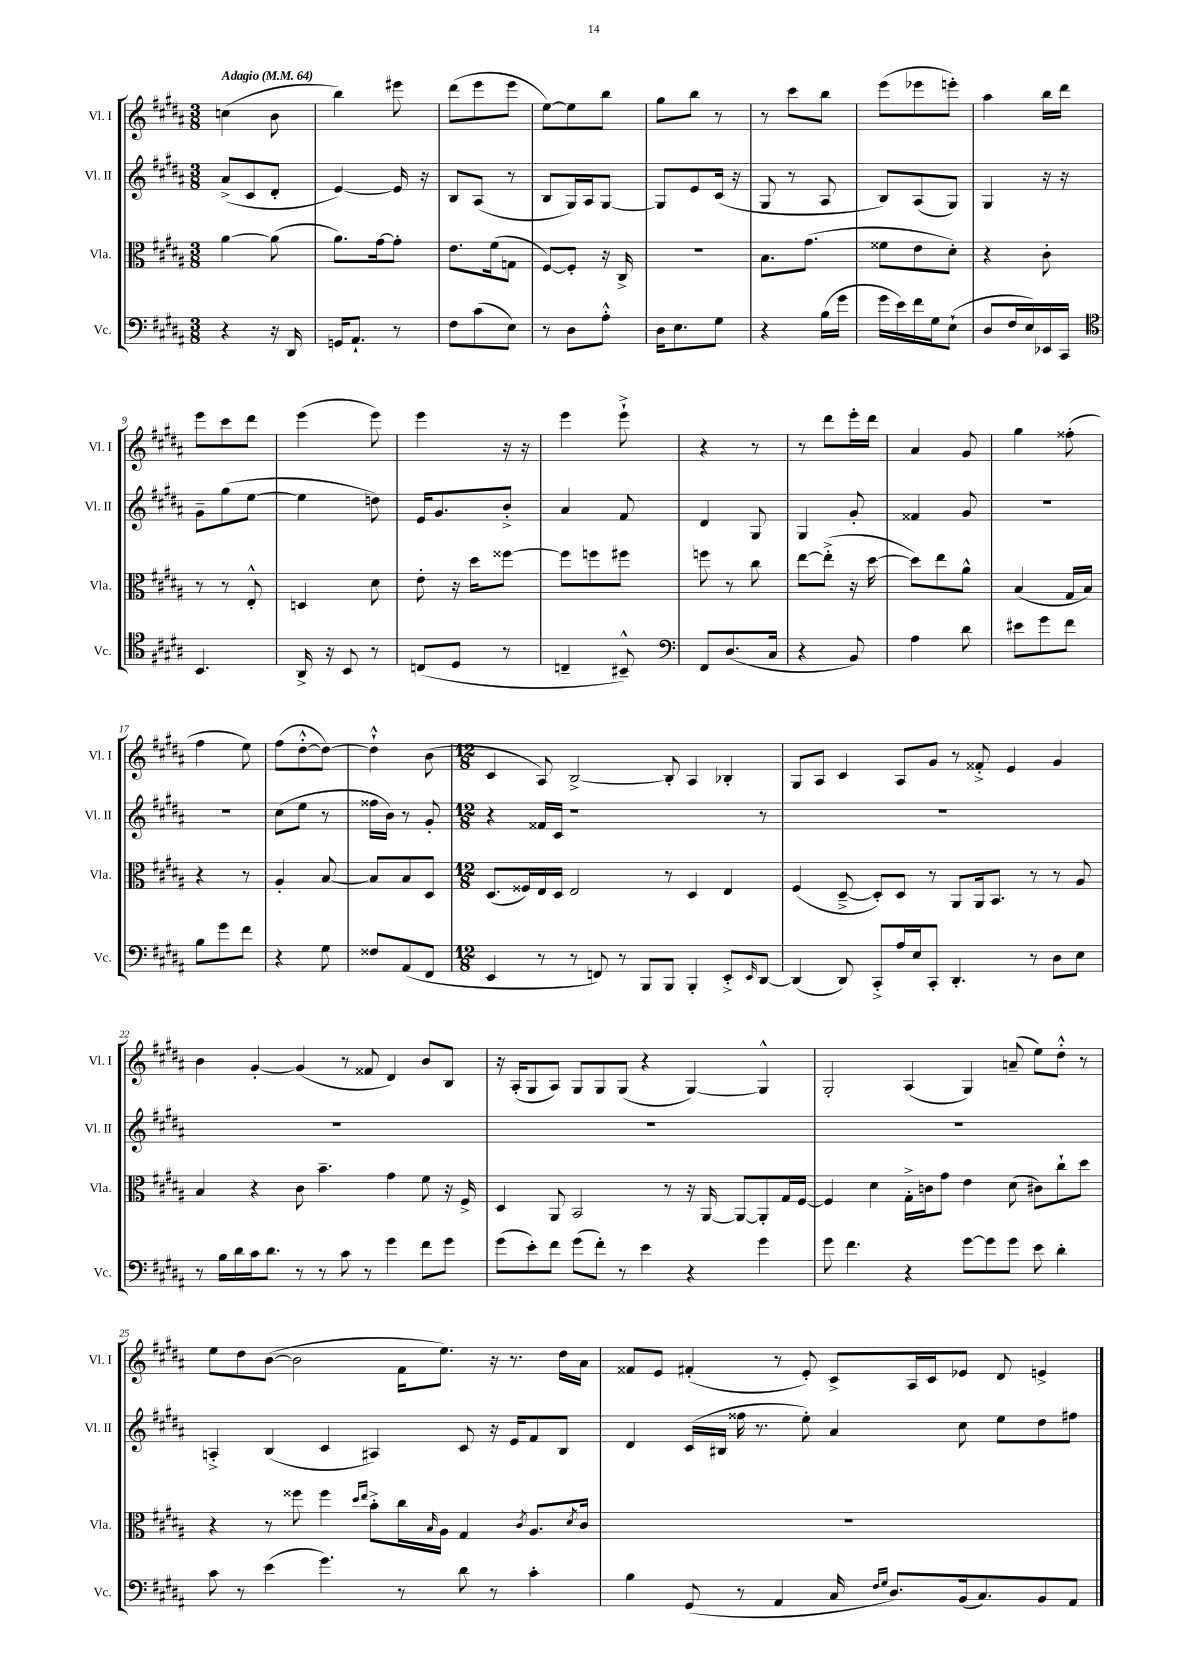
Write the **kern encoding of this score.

**kern	**kern	**kern	**kern
*part4	*part3	*part2	*part1
*staff4	*staff3	*staff2	*staff1
*I"Vc.	*I"Vla.	*I"Vl. II	*I"Vl. I
*I'Vc.	*I'Vla.	*I'Vl. II	*I'Vl. I
*clefF4	*clefC3	*clefG2	*clefG2
*k[f#c#g#d#a#]	*k[f#c#g#d#a#]	*k[f#c#g#d#a#]	*k[f#c#g#d#a#]
*M3/8	*M3/8	*M3/8	*M3/8
*MM64	*MM64	*MM64	*MM64
=1	=1	=1	=1
!	!	!	!LO:TX:a:B:t=Adagio
4r	[4a#\	(8a#^/L	(4ccn\
.	.	8c#/	.
16r	(8a#\]	8d#'/J	8b\
16DD#/	.	.	.
=2	=2	=2	=2
16GGn/KL	8.a#\L)	[4e/)	4bb\)
8.AA#`/J	.	.	.
.	[16g#\k	.	.
8r	8g#'\J]	16e/]	8eee#X\
.	.	16r	.
=3	=3	=3	=3
8F#\L	8.e\L	8B/L	(8ddd#\L
(8c#\	.	(8A#/J	8eee\
.	(16f#\k	.	.
8E\J)	8Gn\J	8r	8eee\J
=4	=4	=4	=4
8r	[8F#/L)	8B/L	[8ee\L)
8D#\L	8F#'/J]	16G#/L)	8ee\]
.	.	16A#/J	.
8A#'^^\J	16r	[8G#/J	8bb\J
.	16C#^/	.	.
=5	=5	=5	=5
16D#\KL	4.r	8G#/L]	8gg#\L
8.E\	.	.	.
.	.	8e/	8bb\J
8G#\J	.	(16c#/Jk	8r
.	.	16r	.
=6	=6	=6	=6
4r	8.B\L	8G#/	8r
.	.	8r	8ccc#\L
.	(8.g#\J	.	.
(16B\LL	.	8A#/	8bb\J
16g#\JJ	.	.	.
=7	=7	=7	=7
16g#\LL	8f##X\L	8B/L)	(8eee\L
16e\)	.	.	.
16f#\	8e\	(8A#/	8eee-X\
16G#\J	.	.	.
(8E`\J	8d#'\J)	8G#/J)	8eeen'\J)
=8	=8	=8	=8
8D#/L	4r	4G#/	4aa#\
16F#/L	.	.	.
16E/)	.	.	.
16EE-X/	8c#'\	16r	16bb\LL
16CC#/JJ	.	16r	16ddd#\JJ
!!LO:LB:g=z
=9	=9	=9	=9
*clefC4	*	*	*
4.BB/	8r	8g#~\L	8eee\L
.	8r	(8gg#\	8ccc#\
.	8E'^^/	[8ee\J	8ddd#\J
=10	=10	=10	=10
16AA#^/	4Dn/	4ee\]	(4eee\
16r	.	.	.
8BB/	.	.	.
8r	8d#\	8ddn\)	8eee\)
=11	=11	=11	=11
(8Cn/L	8e'\	16e/KL	4eee\
.	.	8.g#/	.
8D#/J	16r	.	.
.	16dd#\KL	.	.
8r	[8ff##X\J	8b'^/J	16r
.	.	.	16r
=12	=12	=12	=12
4Cn~/	8ff##\L]	4a#/	4eee\
.	8ffn\	.	.
8BB#X~^^/)	8ff#X\J	8f#/	8eee`^\
=13	=13	=13	=13
*clefF4	*	*	*
8FF#/L	8ffn\	4d#/	4r
(8.D#/	8r	.	.
.	8cc#\	8G#/	8r
16C#/Jk	.	.	.
=14	=14	=14	=14
4r	[8ee\L	4G#/	8r
.	(8ee'^\J]	.	8ddd#\L
8BB/)	16r	8g#'/	16eee'\L
.	[16dd#\	.	16ddd#\JJ
=15	=15	=15	=15
4A#\	8dd#\L])	4f##X/	4a#/
.	8ee\	.	.
8d#\	8a#^^\J	8g#/	8g#/
=16	=16	=16	=16
8e#X\L	(4B/	4.r	4gg#\
8g#\	.	.	.
8f#\J	16G#/LL	.	(8ff##X'\
.	16B/JJ)	.	.
!!LO:LB:g=z
=17	=17	=17	=17
8B\L	4r	4.r	4ff#\
8g#\	.	.	.
8f#\J	8r	.	8ee\)
=18	=18	=18	=18
4r	4A#'/	(8cc#\L	(8ff#\L
.	.	8ee\J	[8dd#'^^\
8G#\	[8B/	8r	8dd#\J_)
=19	=19	=19	=19
8F##X/L	8B/L]	16ff##X\LL	4dd#`^^\]
.	.	16b\JJ)	.
(8AA#/	8B/	8r	.
8FF#/J	8D#/J	8g#'/	(8b\
=20	=20	=20	=20
*M12/8	*M12/8	*M12/8	*M12/8
4EE/	(8.D#/L	4r	4c#/
.	16F##X/L)	.	.
8r	16E/	16f##X/LL	8A#/)
.	16D#/JJ	16c#/JJ	.
8r	2E/	1r	[2B^/
8FFn/)	.	.	.
8r	.	.	.
8BBB/L	.	.	.
8BBB/J	8r	.	8B'/]
4BBB'/	4D#/	.	4A#/
8EE'^/L	4E/	.	4B-X'/
16qqEE/	.	.	.
[8DD#/J	.	8r	.
=21	=21	=21	=21
(4DD#/]	(4F#/	1.r	8G#/L
.	.	.	8A#/J
8DD#/)	[8D#~^/	.	4c#/
8CC#'^/L	8D#'/L])	.	.
16A#/L	8D#/J	.	8A#/L
16E/J	.	.	.
8CC#'/J	8r	.	8g#/J
4.DD#'/	8AA#/L	.	8r
.	16AA#/k	.	8f##X'^/
.	8.BB/J	.	.
.	.	.	4e/
8r	8r	.	.
8D#\L	8r	.	4g#/
8E\J	8A#/	.	.
!!LO:LB:g=z
=22	=22	=22	=22
8r	4B/	1.r	4b\
16B\LL	.	.	.
16d#\	.	.	.
16c#\J	4r	.	[4g#'/
8.d#\J	.	.	.
8r	8c#\	.	(4g#/]
8r	4.b~\	.	.
8c#\	.	.	8r
8r	.	.	8f##X/
4g#\	4g#\	.	4d#/)
8f#\L	8f#\	.	8b/L
8g#\J	16r	.	8B/J
.	16F#^/	.	.
=23	=23	=23	=23
(8g#\L	4D#/	1.r	16r
.	.	.	(16A#'/KL
8e'\)	.	.	8G#/
8f#\J	8AA#/	.	8A#/J)
(8g#\L	2BB/	.	8G#/L
8f#'\J)	.	.	8G#/
8r	.	.	(8G#/J
4e\	.	.	4r
.	8r	.	.
4r	16r	.	[4G#/)
.	[16AA#/	.	.
.	8AA#/L_	.	.
4g#\	8AA#'/]	.	4G#^^/]
.	16G#/L	.	.
.	[16F#/JJ	.	.
=24	=24	=24	=24
8g#\	4F#/]	1.r	2G#'/
4.f#\	.	.	.
.	4d#\	.	.
4r	16G#'^\LL	.	(4A#/
.	16cn\J	.	.
.	8g#\J	.	.
[8g#\L	4e\	.	4G#/)
8g#\]	.	.	.
8g#\J	(8d#\	.	(8an~/
8e\	8c#X\L)	.	8ee\L)
4d#'\	8cc#`\	.	8dd#'^^\J
.	8dd#\J	.	8r
!!LO:LB:g=z
=25	=25	=25	=25
8c#\	4r	4An'^/	8ee\L
8r	.	.	8dd#\
(4e\	8r	(4B/	([8b\J
.	8ff##X\	.	2b\]
4.g#\)	4ff##\	4c#/	.
.	16qqdd#/LL	.	.
.	16qqee/JJ	.	.
.	8b'^\L	4A#X/)	.
8r	16cc#\L	.	16f#\KL
.	16qqB/	.	.
.	16A#\JJ	.	8.ee\J)
8d#\	4G#/	8c#/	.
8r	.	16r	16r
.	.	16e/KL	8.r
.	8qc#/	.	.
4c#'\	8.A#/L	8f#/	.
.	.	8B/J	16dd#\LL
.	8qd#/	.	.
.	16c#/Jk	.	16a#\JJ
=26	=26	=26	=26
4B\	1.r	4d#/	8f##X/L
.	.	.	8e/J
(8GG#/	.	(16c#/LL	(4f#X'/
.	.	16B#X/JJ	.
8r	.	16ff##X\	.
.	.	8.r	.
4AA#/	.	.	8r
.	.	8ee'\)	8e'/)
16C#/	.	4a#/	8c#^/L
16qqF#/LL	.	.	.
16qqG#/JJ	.	.	.
8.D#/L)	.	.	.
.	.	.	16A#/L
.	.	.	16c#/J
(16BB/k	.	8cc#\	8e-X/J
8.C#/)	.	.	.
.	.	8ee\L	8d#/
8BB/	.	8dd#\	4en^/
8AA#/J	.	8ff#X\J	.
==	==	==	==
*-	*-	*-	*-
